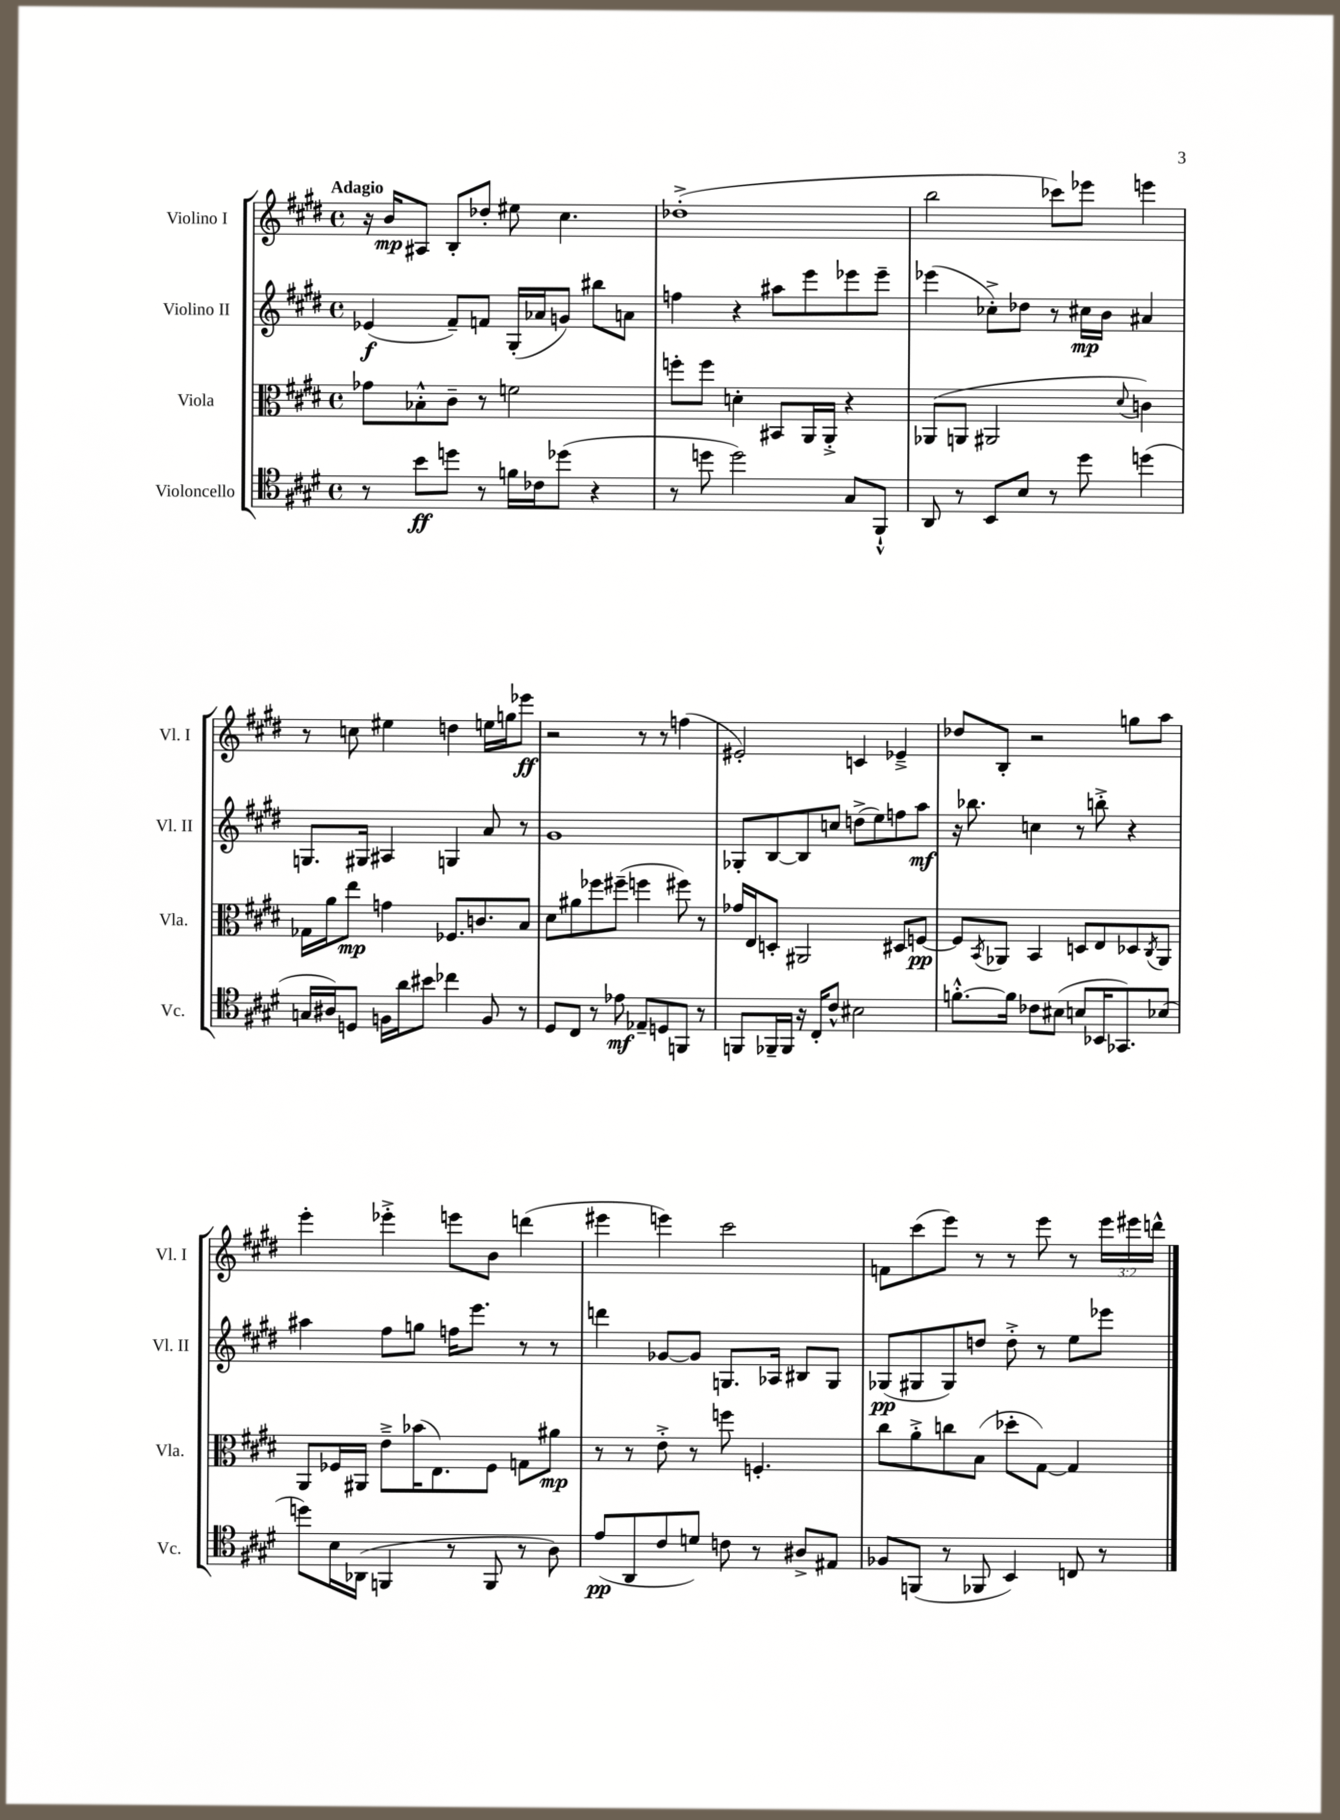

**kern	**kern	**kern	**kern
*staff4	*staff3	*staff2	*staff1
*clefC4	*clefC3	*clefG2	*clefG2
*k[f#c#g#d#]	*k[f#c#g#d#]	*k[f#c#g#d#]	*k[f#c#g#d#]
*M4/4	*M4/4	*M4/4	*M4/4
*met(c)	*met(c)	*met(c)	*met(c)
8r	8g-\L	(4e-/	16r
.	.	.	16b/LK
8b\L	8B-'^^\	.	8A#/J
8dd\J	8c#~\J	8f#~/L)	8B'/L
8r	8r	8f/J	8dd-'/J
16f\LL	2f\	(16G#'/LL	8ee#\
16c-\J	.	16a-/J	.
(8dd-\J	.	8g/J)	4.cc#\
4r	.	8bb#\L	.
.	.	8a\J	.
=	=	=	=
8r	8ff'\L	4ff\	(1dd-'^
8dd\	8ff\J	.	.
2dd\)	4d'\	4r	.
.	8BB#/L	8aa#\L	.
.	16AA/L	8eee\	.
.	16AA'^/JJ	.	.
8G#/L	4r	8eee-\	.
8FF#`^^/J	.	8eee-~\J	.
=	=	=	=
8AA/	(8AA-/L	(4eee-\	2bb\
8r	8AA/J	.	.
8BB/L	2AA#/	8cc-'^\L)	.
8B/J	.	8dd-\J	.
8r	.	8r	8ccc-\L)
8dd#\	.	16cc#\LL	8eee-\J
.	.	16b\JJ	.
.	8qqd#/	.	.
(4dd\	4c\)	4a#/	4eee\
=	=	=	=
16G/LL	16G-\LL	8.G/L	8r
16A#/J)	16a\J	.	.
8D/J	8ee\J	.	8cc\
.	.	16G#/Jk	.
16F\LL	4g\	4A#/	4ee#\
16a\J	.	.	.
8b#\J	.	.	.
4cc-\	8.F-/L	4G/	4dd\
.	8.c/	.	.
8F/	.	8a/	16ee\LL
.	.	.	16gg\J
8r	8B/J	8r	8eee-\J
=	=	=	=
8D#/L	8d#\L	1g#	2r
8C#/J	8a#\	.	.
8r	8ff-\	.	.
8e-\	(8ff#~\J	.	.
8E-~/L	4ff\	.	8r
8D/	.	.	8r
8FF/J	8ff#\)	.	(4ff\
8r	8r	.	.
=	=	=	=
8FF/L	16g-/LL	8G-'/L	2e#'/)
.	16E/J	.	.
16FF-~/L	8D'/J	[8B/	.
16FF-/JJ	.	.	.
16r	2AA#/	8B/]	.
16C#'/LK	.	.	.
8c#^^/J	.	8cc/J	.
2B#\	.	(8dd^\L	4c/
.	.	8ee\)	.
.	8D#/L	8ff\	4e-~^/
.	[8F/J	8aa\J	.
=	=	=	=
[8.f'^^\L	8F/]L	16r	8dd-/L
.	.	8.bb-\	.
.	8qBB/	.	.
.	8AA-/J	.	8B'/J
16f\]Jk	.	.	.
8c-\L	4BB/	4cc\	2r
(8B#\J	.	.	.
8B/L	8D/L	8r	.
16BB-/K	8E/	8bb'^\	.
8.GG-/)	.	.	.
.	8D-/	4r	8gg\L
.	8qC#/	.	.
(8B-/J	8AA-/J	.	8aa\J
=	=	=	=
8dd\L)	8AA/L	4aa#\	4eee'\
16B\L	16F-/L	.	.
(16AA-\JJ	16AA#/JJ	.	.
4FF/	8e~^\L	8ff#\L	4eee-'^\
.	(16b-\K	8gg\J	.
.	8.E\)	.	.
8r	.	16ff\LK	8eee\L
.	.	8.eee\J	.
8FF/	8F-\J	.	8b\J
8r	8G\L	8r	(4ddd\
8A\)	8a#\J	8r	.
=	=	=	=
(8e/L	8r	4ddd\	4eee#\
8AA/	8r	.	.
8c#/	8e'^\	[8g-/L	4eee\)
8d/J)	8r	8g-/]J	.
8c\	8ff\	8.G/L	2ccc#\
8r	4.F'/	.	.
.	.	16A-/Jk	.
8A#^/L	.	8B#/L	.
8E#/J	.	8G/J	.
=	=	=	=
8F-/L	8cc#\L	(8G-/L	8f\L
(8FF/J	8a'^\	8G#/	(8ccc#\
8r	8cc\	8G#/)	8eee\J)
8FF-/	(8B\J	8dd/J	8r
4BB/)	8dd-'\L	8dd'^\	8r
.	[8G#\J)	8r	8eee\
8C/	4G#/]	8ee\L	8r
8r	.	8eee-\J	24eee\LL
.	.	.	24eee#\
.	.	.	24ddd^^\JJ
==	==	==	==
*-	*-	*-	*-
